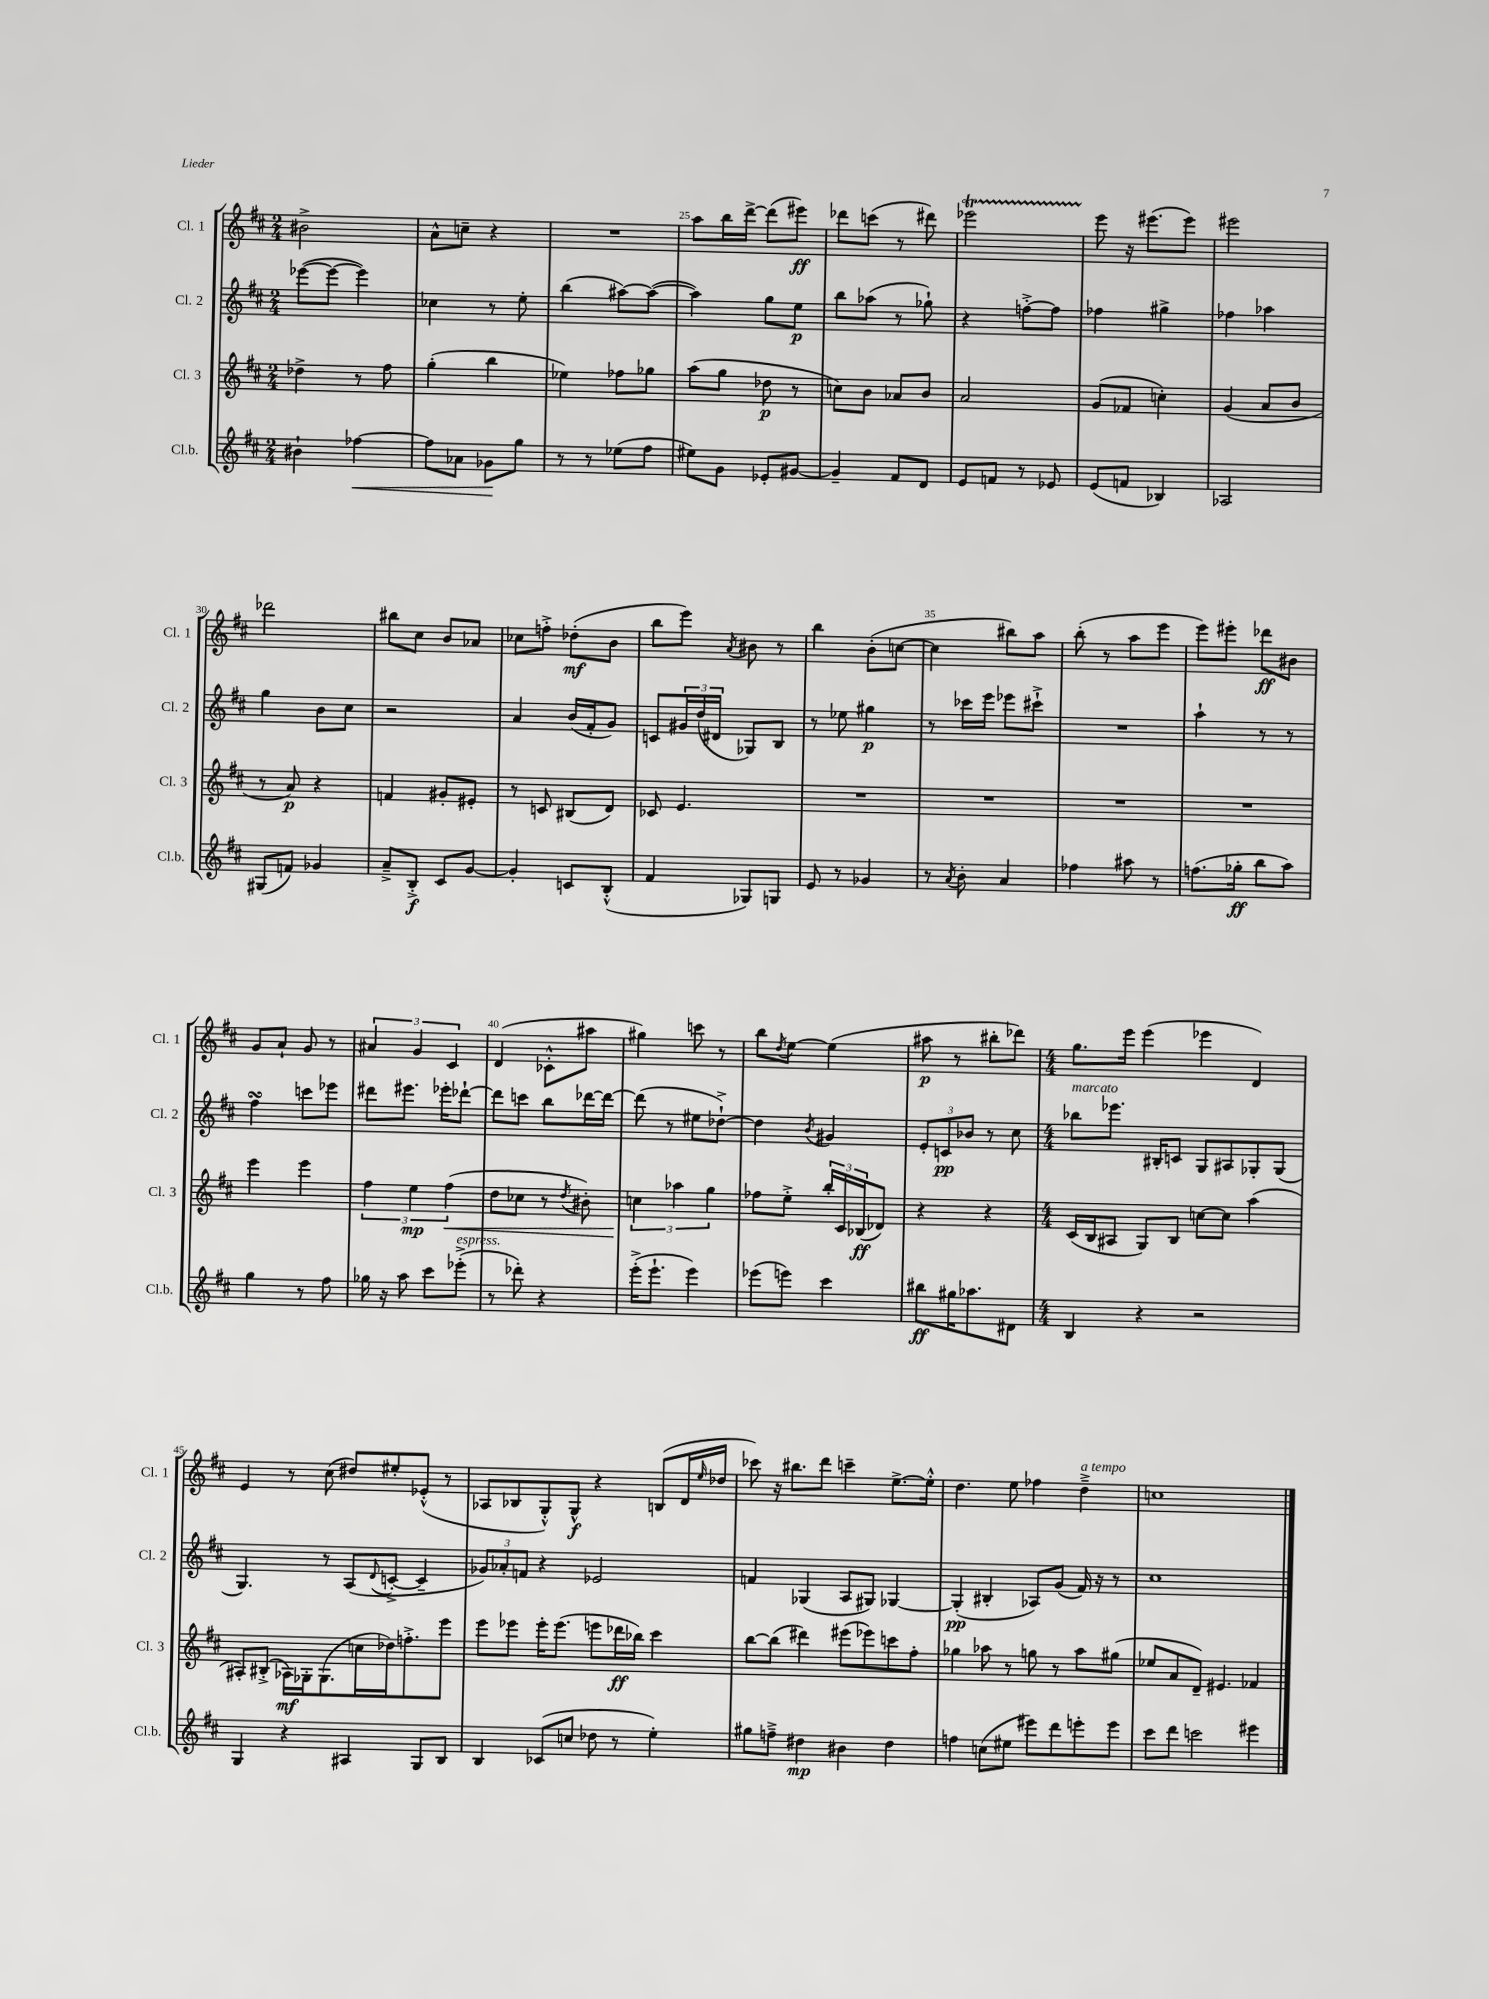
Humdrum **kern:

**kern	**kern	**kern	**kern
*staff4	*staff3	*staff2	*staff1
*clefG2	*clefG2	*clefG2	*clefG2
*k[f#c#]	*k[f#c#]	*k[f#c#]	*k[f#c#]
*M2/4	*M2/4	*M2/4	*M2/4
4b#`	4dd-^	([8eee-	2b#^
.	.	8eee-_	.
[4ff-	8r	4eee-])	.
.	8ff#	.	.
=	=	=	=
8ff-]	(4gg'	4cc-	8a^^
8a-	.	.	8cc~
8g-	4bb	8r	4r
8gg	.	8ee'	.
=	=	=	=
8r	4ee-)	(4bb	2r
8r	.	.	.
(8ee-	8ff-	[8aa#)	.
8ff#	8gg-	(8aa#_	.
=	=	=	=
8ee#)	(8aa	4aa#])	8aa
8g	8gg	.	16bb
.	.	.	[16ddd^
8e-'	8dd-	8gg	(8ddd]
[8g#	8r	8ee	8eee#)
=	=	=	=
4g#~]	8cc)	8bb	8ddd-
.	8b	(8aa-	(8ccc
8f#	8a-	8r	8r
8d	8b	8gg-`)	8ddd#)
=	=	=	=
8e	2a	4r	2eee-
8f	.	.	.
8r	.	[8ff'^	.
8e-	.	8ff]	.
=	=	=	=
(8e	(8g	4ff-	8eee
8f	8f-	.	16r
.	.	.	(8.eee#
4B-)	4cc')	4gg#^	.
.	.	.	8eee#)
=	=	=	=
2A-	(4g	4ff-	2eee#
.	8a	4aa-	.
.	8b	.	.
=	=	=	=
(8G#	8r	4gg	2ddd-
8f)	8a)	.	.
4g-	4r	8b	.
.	.	8cc#	.
=	=	=	=
8a~^	4f	2r	8bb#
8B'^	.	.	8cc#
8c#	8g#'	.	8b
[8g	8e#'	.	8a-
=	=	=	=
4g']	8r	4a	8cc-
.	8c	.	8ff'^
8c	(8B#	(16b	(8dd-'
.	.	16f#'	.
(8B'^^	8d)	8g)	8b
=	=	=	=
4f#	8c-	8c	8bb
.	4.e	24g#	8eee)
.	.	(24dd	.
.	.	24d#	.
.	.	.	8qa
8G-)	.	8G-)	8b#
8G	.	8B	8r
=	=	=	=
8e	2r	8r	4bb
8r	.	8ee-	.
4g-	.	4gg#	(8b'
.	.	.	[8cc
=	=	=	=
8r	2r	8r	4cc]
8qa	.	.	.
8b'	.	16ccc-	.
.	.	16eee	.
4a	.	8eee-	8bb#)
.	.	8ccc#`^	8aa
=	=	=	=
4ff-	2r	2r	(8bb'
.	.	.	8r
8aa#	.	.	8aa
8r	.	.	8eee
=	=	=	=
(8.ff	2r	4aa`	8eee)
.	.	.	8eee#'
16gg-'	.	.	.
8bb	.	8r	8ddd-
8aa)	.	8r	8b#
=	=	=	=
4gg	4eee	4ff#	8g
.	.	.	8a`
8r	4eee	8ccc	8g
8ff#	.	8eee-	8r
=	=	=	=
16gg-	6ff#	8ddd#	6a#
16r	.	.	.
8aa	.	8.eee#	.
.	6ee	.	6g
8ccc#	.	.	.
.	.	16eee-'	.
.	(6ff#	.	6c#
(8eee-'^	.	[8ddd-`	.
=	=	=	=
8r	8dd	8ddd-]	(4d
8ddd-')	8cc-	8ccc	.
4r	8r	8bb	8c-'^^
.	8qdd	.	.
.	8b#')	[16ddd-	8aa#
.	.	16ddd-_	.
=	=	=	=
(16eee'^	6cc	(8ddd-]	4gg#)
8.eee`	.	.	.
.	.	8r	.
.	6aa-	.	.
4eee)	.	8ee#	8ccc
.	6gg	.	.
.	.	[8dd-`^)	8r
=	=	=	=
(8eee-	8ff-	4dd-]	8bb
.	.	.	8qdd
8eee)	8ee'^	.	[8ee
.	.	8qb	.
4ccc#	24bb'	4g#	(4ee]
.	24c#	.	.
.	(24B-	.	.
.	8d-)	.	.
=	=	=	=
8bb#	4r	12e'	8aa#
.	.	12c	.
16gg#	.	.	8r
.	.	12b-	.
8.aa-	.	.	.
.	4r	8r	8bb#'
8d#	.	8cc#	8ddd-)
=	=	=	=
*M4/4	*M4/4	*M4/4	*M4/4
4B	(16c#	8bb-	8.gg
.	16B	.	.
.	8A#	8.eee-	.
.	.	.	16eee
4r	8G)	.	(4eee
.	.	16B#'	.
.	8B	8c	.
2r	[8cc	8G	4eee-
.	8cc]	8A#	.
.	(4aa	8G-'	4d)
.	.	(8G-	.
=	=	=	=
4G	8A#')	4.G)	4e
.	(8B#'^	.	.
4r	16A-)	.	8r
.	16G-'	.	.
.	(8.G-	8r	(8cc#
4A#	.	(8A	8dd#)
.	16cc	.	.
.	.	8qqd	.
.	16dd-)	[8c'^	8ee#'
.	8.ff'^	.	.
8G	.	4c~]	(8e-'^^
8B	8eee	.	8r
=	=	=	=
4B	8eee	12g-)	8A-
.	.	12a-'	.
.	8eee-	.	8B-
.	.	12f	.
(8c-	16eee-'	4r	8G'^^)
.	(8.eee-	.	.
8cc	.	.	8G^^
8dd-	8eee	2e-	4r
8r	16ddd-	.	.
.	16bb-)	.	.
4ee')	4ccc#	.	(8B
.	.	.	16d
.	.	.	16qqee
.	.	.	16dd-
=	=	=	=
8gg#	[8bb	4f	8ccc-)
8ff~^	(8bb]	.	16r
.	.	.	8.bb#
4dd#	4ddd#)	(4G-	.
.	.	.	8ddd
4b#	(8eee#	8A	4ccc~
.	8eee-)	8G#)	.
4dd#	8ccc	[4G-	[8.ee^
.	8ff#'	.	.
.	.	.	16ee'^^]
=	=	=	=
4ff	4gg-	(4G-']	4.dd
(8cc	8aa-	4B#'	.
8ee#	8r	.	8ee
8eee#)	8gg	8A-)	4ff-
8ddd	8r	(8g	.
8eee'	8aa-	16f#)	4dd~^
.	.	16r	.
8eee	(8gg#	8r	.
=	=	=	=
8ccc#	8ee-	1cc#	1cc
8ddd	8a	.	.
2ccc	8d~)	.	.
.	4.e#	.	.
4eee#	4f-	.	.
==	==	==	==
*-	*-	*-	*-
